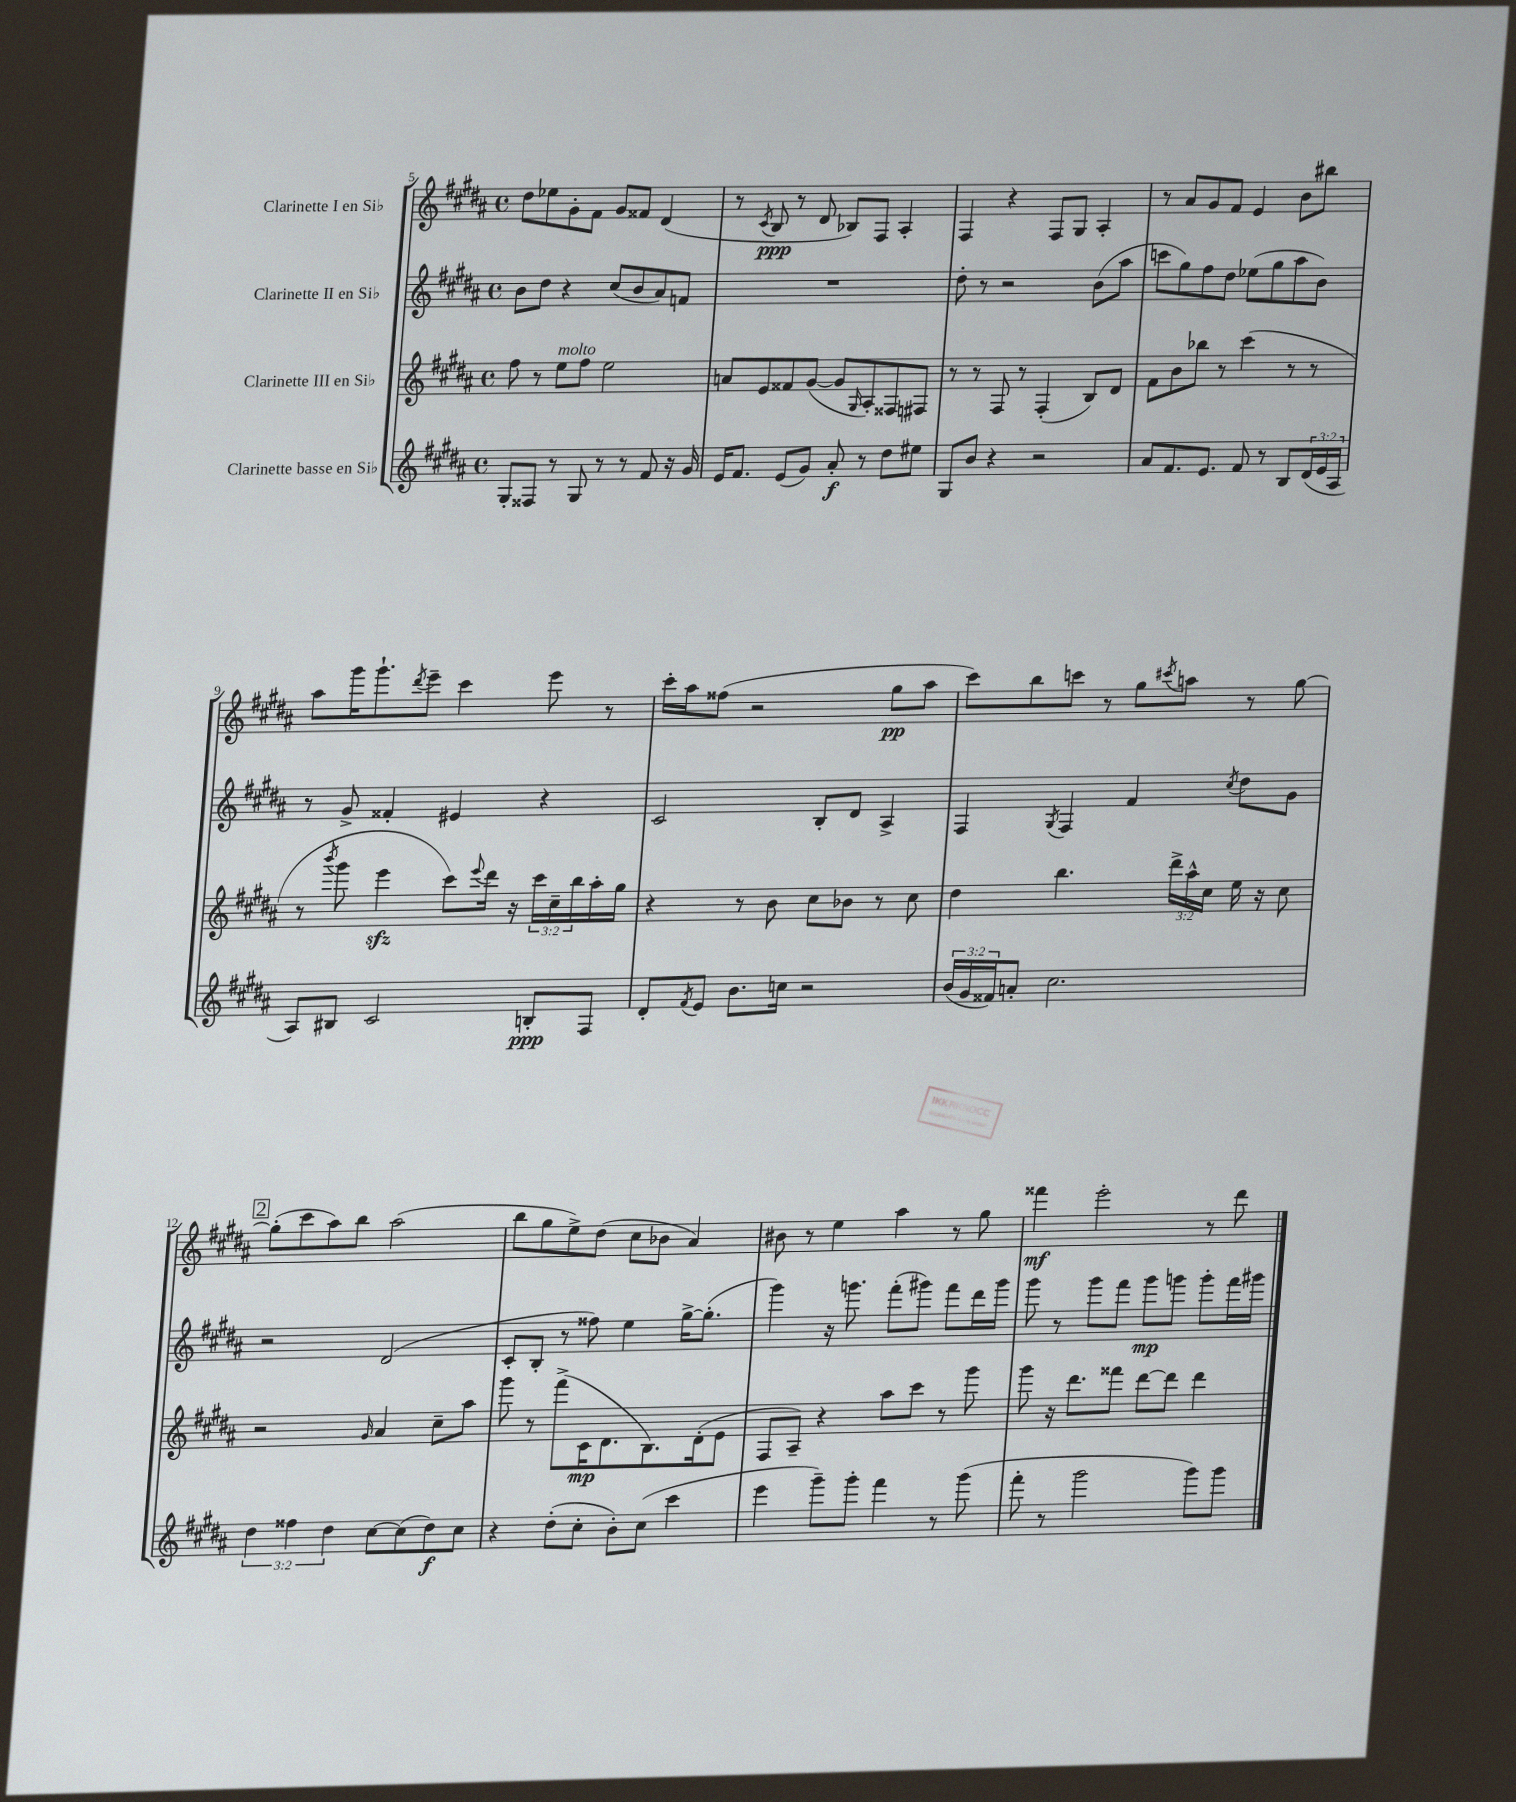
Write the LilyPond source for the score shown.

<<
\new StaffGroup <<
\new Staff = "s0" \with { instrumentName = "Clarinette I en Sib" } {
    \clef treble \key b \major \defaultTimeSignature \time 4/4
    dis''8 ees''8 gis'8-. fis'8 gis'8 fisis'8 dis'4( |
    r8 \acciaccatura { cis'8 } b8\ppp r8 dis'8 bes8) fis8 ais4-. |
    fis4 r4 fis8 gis8 ais4-. |
    r8 ais'8 gis'8 fis'8 e'4 b'8 bis''8 |
    ais''8 gis'''16 gis'''8.-! \acciaccatura { dis'''8 } e'''8-- cis'''4 e'''8 r8 |
    cis'''16-. ais''16 fisis''8( r2 gis''8\pp ais''8 |
    cis'''8) b''8 c'''8 r8 gis''8 \acciaccatura { cis'''8 } a''8 r8 gis''8~ |
    \mark \markup { \box "2" } gis''8-.( cis'''8 ais''8) b''8 ais''2( |
    b''8 gis''8 e''8->) dis''8( cis''8 bes'8 ais'4) |
    bis'8 r8 e''4 ais''4 r8 gis''8 |
    fisis'''4\mf e'''2-. r8 dis'''8 \bar "|." |
}
\new Staff = "s1" \with { instrumentName = "Clarinette II en Sib" } {
    \clef treble \key b \major \defaultTimeSignature \time 4/4
    b'8 dis''8 r4 cis''8( b'8 ais'8) f'8 |
    R1 |
    dis''8-. r8 r2 b'8( ais''8 |
    c'''8 gis''8) fis''8 dis''8 ees''8( gis''8 ais''8 b'8) |
    r8 gis'8-> fisis'4-. eis'4 r4 |
    cis'2 b8-. dis'8 ais4-> |
    fis4 \acciaccatura { gis8 } fis4 fis'4 \acciaccatura { cis''8 } dis''8 gis'8 |
    \mark \markup { \box "2" } r2 dis'2( |
    cis'8-. b8-. r8 fisis''8) e''4 gis''16~-> gis''8.-.( |
    gis'''4) r16 g'''8. fis'''8-.( gis'''8) fis'''8 dis'''16 gis'''16 |
    gis'''8 r8 gis'''8 fis'''8 gis'''8\mp g'''8 g'''8-. fis'''16 gis'''16 \bar "|." |
}
\new Staff = "s2" \with { instrumentName = "Clarinette III en Sib" } {
    \clef treble \key b \major \defaultTimeSignature \time 4/4 \override Staff.TupletNumber.text = #tuplet-number::calc-fraction-text
    fis''8 r8 e''8^\markup { \italic "molto" } fis''8 e''2 |
    a'8 e'8 fisis'8 gis'8~( gis'8 \grace { gis16 } ais8-.) fisis8 fis8 |
    r8 r8 fis8 r8 fis4-.( b8) dis'8 |
    fis'8 b'8 bes''8 r8 cis'''4( r8 r8 |
    r8 \acciaccatura { b'''8 } gis'''8 e'''4\sfz cis'''8) \appoggiatura { e'''8 } dis'''16 r16 \tuplet 3/2 { cis'''16 cis''16-- b''16 } ais''16-. gis''16 |
    r4 r8 b'8 cis''8 bes'8 r8 cis''8 |
    dis''4 b''4. \tuplet 3/2 { dis'''16-> ais''16-^ cis''16 } e''16 r16 cis''8 |
    \mark \markup { \box "2" } r2 \grace { gis'16 } ais'4 cis''8-- ais''8 |
    gis'''8 r8 fis'''8->( cis'16\mp dis'8. b8.) dis'16-.( e'8 |
    fis8 ais8--) r4 ais''8 cis'''8 r8 gis'''8 |
    gis'''8 r16 dis'''8. fisis'''8 dis'''8~ dis'''8 dis'''4 \bar "|." |
}
\new Staff = "s3" \with { instrumentName = "Clarinette basse en Sib" } {
    \clef treble \key b \major \defaultTimeSignature \time 4/4 \override Staff.TupletNumber.text = #tuplet-number::calc-fraction-text
    gis8-. fisis8 r8 gis8 r8 r8 fis'8 r16 gis'16 |
    e'16 fis'8. e'8( gis'8) ais'8-.\f r8 dis''8 eis''8 |
    gis8 b'8 r4 r2 |
    ais'8 fis'8. e'8. fis'8 r8 b8 \tuplet 3/2 { dis'16( e'16 ais16 } |
    ais8) bis8 cis'2 b8-.\ppp fis8 |
    dis'8-. \acciaccatura { fis'8 } e'8 b'8. c''16 r2 |
    \tuplet 3/2 { b'16( gis'16 fisis'16) } a'8-. cis''2. |
    \mark \markup { \box "2" } \tuplet 3/2 { dis''4 fisis''4 dis''4 } cis''8~ cis''8( dis''8\f) cis''8 |
    r4 dis''8-.( cis''8-. b'8-.) cis''8( cis'''4 |
    e'''4 gis'''8--) gis'''8-. fis'''4 r8 gis'''8( |
    fis'''8-. r8 gis'''2 gis'''8) gis'''8 \bar "|." |
}
>>
>>
\layout { \context { \Score currentBarNumber = #5 } }
